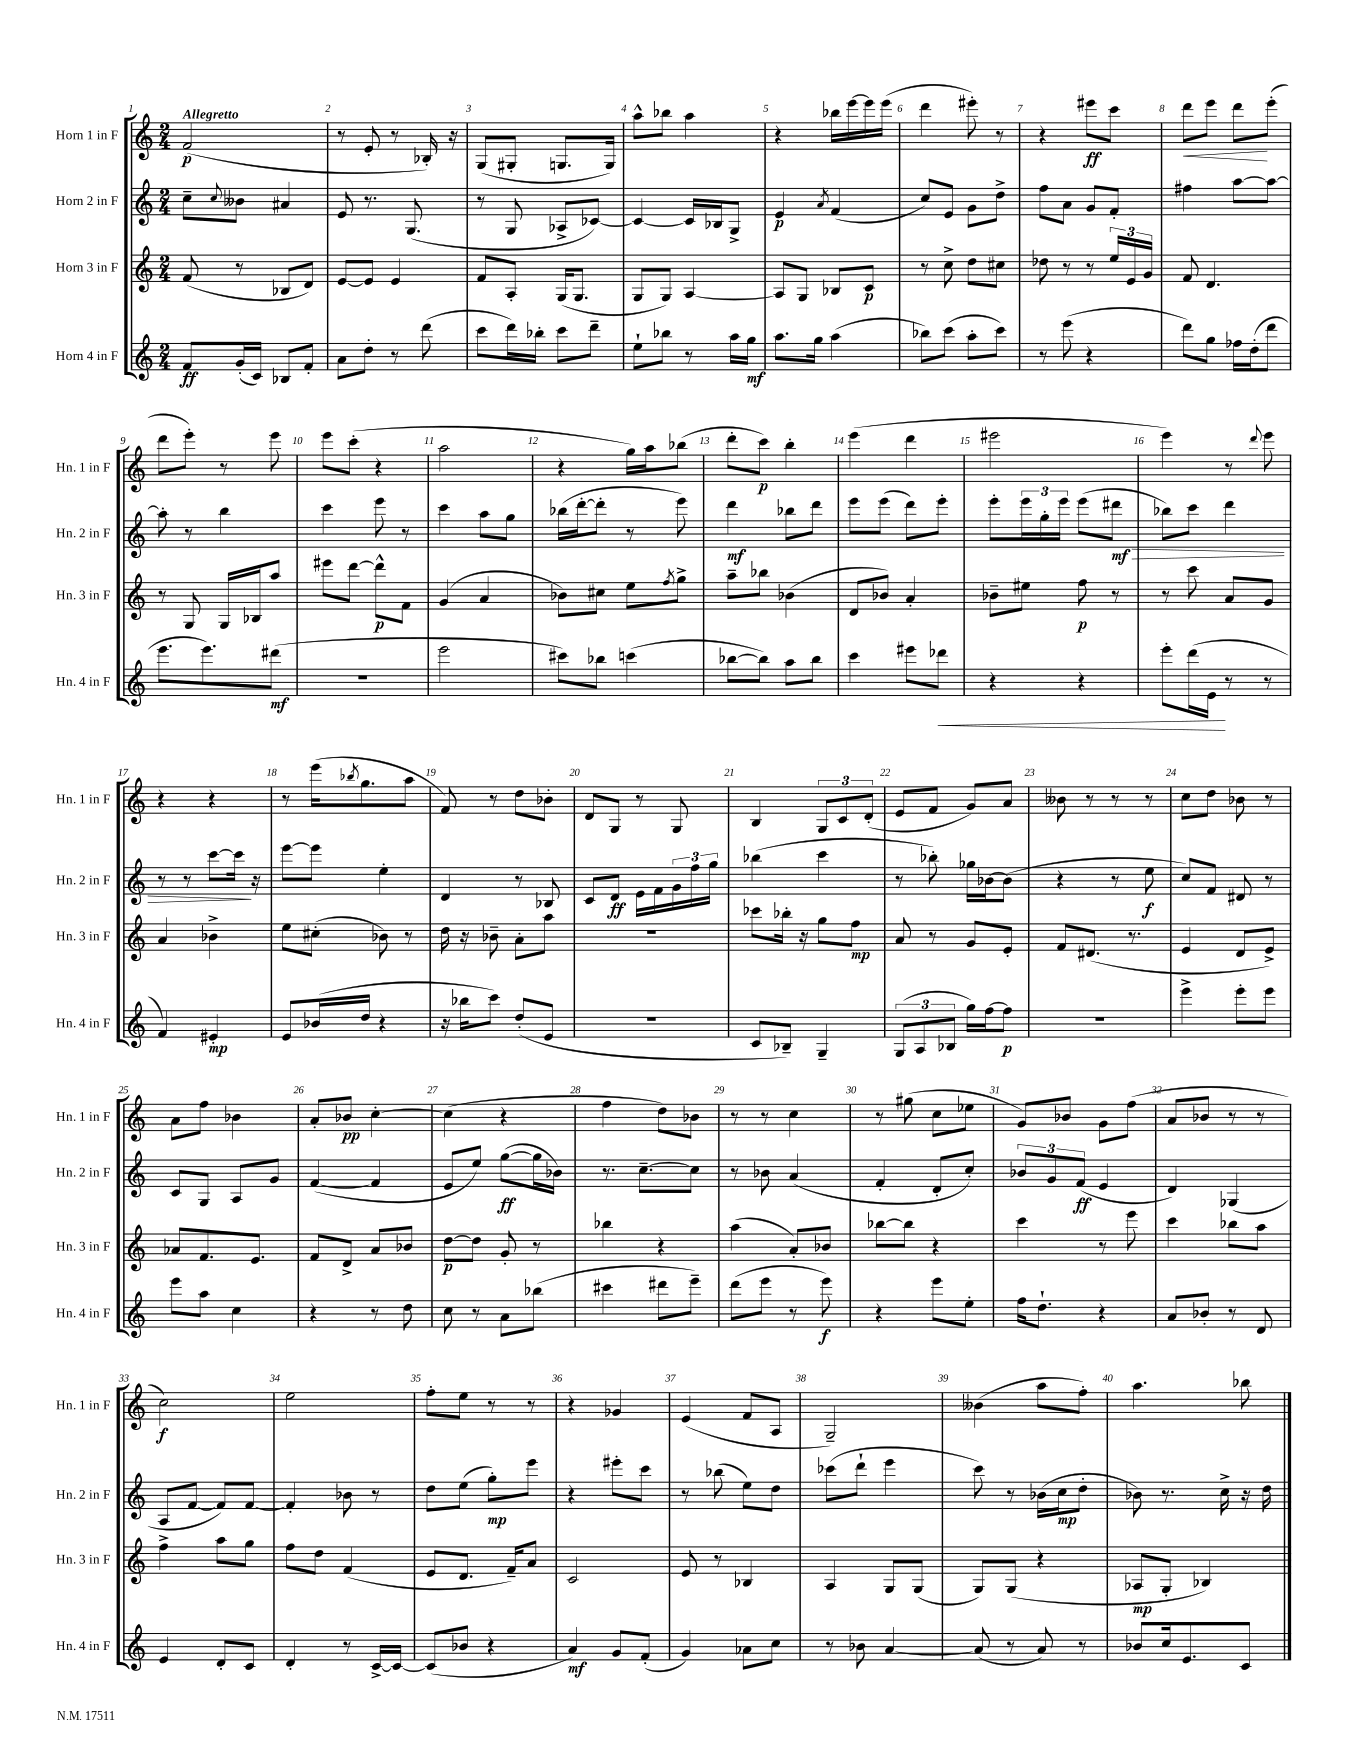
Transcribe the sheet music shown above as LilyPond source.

<<
\new StaffGroup <<
\new Staff = "s0" \with { instrumentName = "Horn 1 in F" shortInstrumentName = "Hn. 1 in F" } {
    \clef treble \key c \major \numericTimeSignature \time 2/4 \tempo "Allegretto"
    f'2\p( |
    r8 e'8-. r8 bes16-.) r16 |
    g8( gis8-. g8. g16) |
    a''8-^ bes''8 a''4 |
    r4 bes''16 e'''16~ e'''16 e'''16( |
    d'''4 eis'''8-.) r8 |
    r4 eis'''8\ff c'''8 |
    d'''8\< e'''8 d'''8\! e'''8-.( |
    d'''8 e'''8-.) r8 e'''8 |
    e'''8 c'''8-.( r4 |
    a''2 |
    r4 g''16) a''16 bes''8( |
    d'''8-. c'''8\p) b''4-. |
    e'''4( d'''4 |
    eis'''2 |
    e'''4) r8 \appoggiatura { d'''8 } e'''8 |
    r4 r4 |
    r8 e'''16( \acciaccatura { bes''8 } g''8. a''8 |
    f'8) r8 d''8 bes'8-. |
    d'8 g8 r8 g8 |
    b4 \tuplet 3/2 { g8 c'8 d'8-.( } |
    e'8 f'8 g'8) a'8 |
    beses'8 r8 r8 r8 |
    c''8 d''8 bes'8 r8 |
    a'8 f''8 bes'4 |
    a'8-. bes'8\pp c''4~-. |
    c''4( r4 |
    f''4 d''8) bes'8 |
    r8 r8 c''4 |
    r8 gis''8( c''8 ees''8 |
    g'8) bes'8 g'8 f''8( |
    a'8 bes'8 r8 r8 |
    c''2\f) |
    e''2 |
    f''8-. e''8 r8 r8 |
    r4 ges'4 |
    e'4( f'8 a8 |
    g2--) |
    beses'4( a''8 f''8-.) |
    a''4. bes''8 \bar "|." |
}
\new Staff = "s1" \with { instrumentName = "Horn 2 in F" shortInstrumentName = "Hn. 2 in F" } {
    \clef treble \key c \major \numericTimeSignature \time 2/4
    c''8-- \appoggiatura { c''8 } beses'8 ais'4 |
    e'8 r8. g8.( |
    r8 g8 aes8-> ces'8~) |
    ces'4~ ces'16 bes16 g8-> |
    e'4\p \acciaccatura { a'8 } f'4( |
    c''8) e'8 g'8 d''8-> |
    f''8 a'8 g'8 f'8-. |
    fis''4 a''8~ a''8~ |
    a''8-. r8 b''4 |
    c'''4 e'''8 r8 |
    c'''4 a''8 g''8 |
    bes''16( d'''16~-. d'''8-. r8 e'''8) |
    d'''4\mf bes''8 d'''8 |
    e'''8 e'''8( d'''8) e'''8-. |
    e'''8-. \tuplet 3/2 { e'''16 g''16-. e'''16 } e'''8( dis'''8\mf\> |
    bes''8) c'''8 d'''4 |
    r8 r8 c'''8~ c'''16\! r16 |
    e'''8~ e'''8 e''4-. |
    d'4 r8 bes8 |
    c'8 d'8\ff e'16 f'16 \tuplet 3/2 { g'16 f''16 g''16 } |
    bes''4( c'''4 |
    r8 bes''8-.) ges''16 bes'16~ bes'8( |
    r4 r8 e''8\f |
    c''8) f'8 dis'8 r8 |
    c'8 g8 a8 g'8 |
    f'4~( f'4 |
    e'8 e''8) g''8~\ff( g''16 bes'16) |
    r8. c''8.~-- c''8 |
    r8 bes'8 a'4( |
    f'4-. d'8-. c''8-.) |
    \tuplet 3/2 { bes'8 g'8 f'8\ff( } e'4 |
    d'4) ges4( |
    a8 f'8~ f'8) f'8~ |
    f'4-. bes'8 r8 |
    d''8 e''8( g''8-.\mp) e'''8 |
    r4 eis'''8-. c'''8 |
    r8 bes''8( e''8) d''8 |
    ces'''8( d'''8-! e'''4 |
    c'''8) r8 bes'16( c''16\mp d''8-. |
    bes'8) r8. c''16-> r16 d''16 \bar "|." |
}
\new Staff = "s2" \with { instrumentName = "Horn 3 in F" shortInstrumentName = "Hn. 3 in F" } {
    \clef treble \key c \major \numericTimeSignature \time 2/4
    f'8( r8 bes8 d'8) |
    e'8~ e'8 e'4 |
    f'8 a8-. g16( g8. |
    g8 g8) a4~ |
    a8 g8 bes8 c'8\p |
    r8 c''8-> d''8 cis''8 |
    des''8 r8 r8 \tuplet 3/2 { e''16 e'16 g'16 } |
    f'8 d'4. |
    r8 g8 g16 bes16 a''8 |
    eis'''8 d'''8~ d'''8-^\p f'8 |
    g'4( a'4 |
    bes'8) cis''8 e''8 \acciaccatura { f''8 } g''8-> |
    a''8-- bes''8 bes'4( |
    d'8 bes'8) a'4-. |
    bes'8-- eis''8 f''8\p r8 |
    r8 c'''8 a'8 g'8 |
    a'4 bes'4-> |
    e''8 cis''8-.( bes'8) r8 |
    d''16 r16 bes'8-- a'8-. a''8 |
    R2 |
    ces'''8 bes''16-. r16 g''8 f''8\mp |
    a'8 r8 g'8 e'8-. |
    f'8 dis'8.( r8. |
    e'4 d'8 e'8->) |
    aes'8 f'8. e'8. |
    f'8 d'8-> a'8 bes'8 |
    d''8~\p d''8 g'8-. r8 |
    bes''4 r4 |
    a''4( a'8-.) bes'8 |
    bes''8~ bes''8 r4 |
    c'''4 r8 e'''8 |
    c'''4 bes''8 a''8 |
    f''4-> a''8 g''8 |
    f''8 d''8 f'4( |
    e'8 d'8. f'16--) a'8 |
    c'2 |
    e'8 r8 bes4 |
    a4 g8 g8( |
    g8) g8( r4 |
    aes8\mp g8-. bes4) \bar "|." |
}
\new Staff = "s3" \with { instrumentName = "Horn 4 in F" shortInstrumentName = "Hn. 4 in F" } {
    \clef treble \key c \major \numericTimeSignature \time 2/4
    f'8\ff g'16-.( c'16) bes8 f'8-. |
    a'8 d''8-. r8 d'''8( |
    c'''8 d'''16) bes''16-. c'''8 d'''8-- |
    e''8-! bes''8 r8 a''16 g''16\mf |
    a''8. g''16 a''4( |
    bes''8) c'''8( a''8-. c'''8) |
    r8 e'''8( r4 |
    d'''8) g''8 fes''16 d''16-.( d'''8 |
    e'''8. e'''8.) dis'''8\mf( |
    r2 |
    e'''2 |
    cis'''8) bes''8 c'''4( |
    bes''8~ bes''8) a''8 bes''8 |
    c'''4 eis'''8 des'''8\< |
    r4 r4 |
    e'''8-. d'''16( e'16\! r8 r8 |
    f'4) eis'4-.\mp |
    e'8 bes'16( d''16 r4 |
    r16 bes''16 c'''8) d''8-.( e'8 |
    R2 |
    c'8 bes8--) g4-- |
    \tuplet 3/2 { g8( a8 bes8 } g''16) f''16~ f''8\p |
    R2 |
    e'''4-> e'''8-. e'''8 |
    e'''8 a''8 c''4 |
    r4 r8 d''8 |
    c''8 r8 a'8 bes''8( |
    cis'''4 dis'''8 e'''8--) |
    d'''8( e'''8 r8 e'''8\f) |
    r4 e'''8 e''8-. |
    f''16 d''8.-! r4 |
    a'8 bes'8-. r8 d'8 |
    e'4 d'8-. c'8 |
    d'4-. r8 c'16~-> c'16~ |
    c'8( bes'8 r4 |
    a'4\mf) g'8 f'8-.( |
    g'4) aes'8 c''8 |
    r8 bes'8 a'4~ |
    a'8( r8 a'8) r8 |
    bes'8 c''16 e'8. c'8 \bar "|." |
}
>>
>>
\layout { \context { \Score \override BarNumber.break-visibility = ##(#f #t #t) barNumberVisibility = #all-bar-numbers-visible } }
